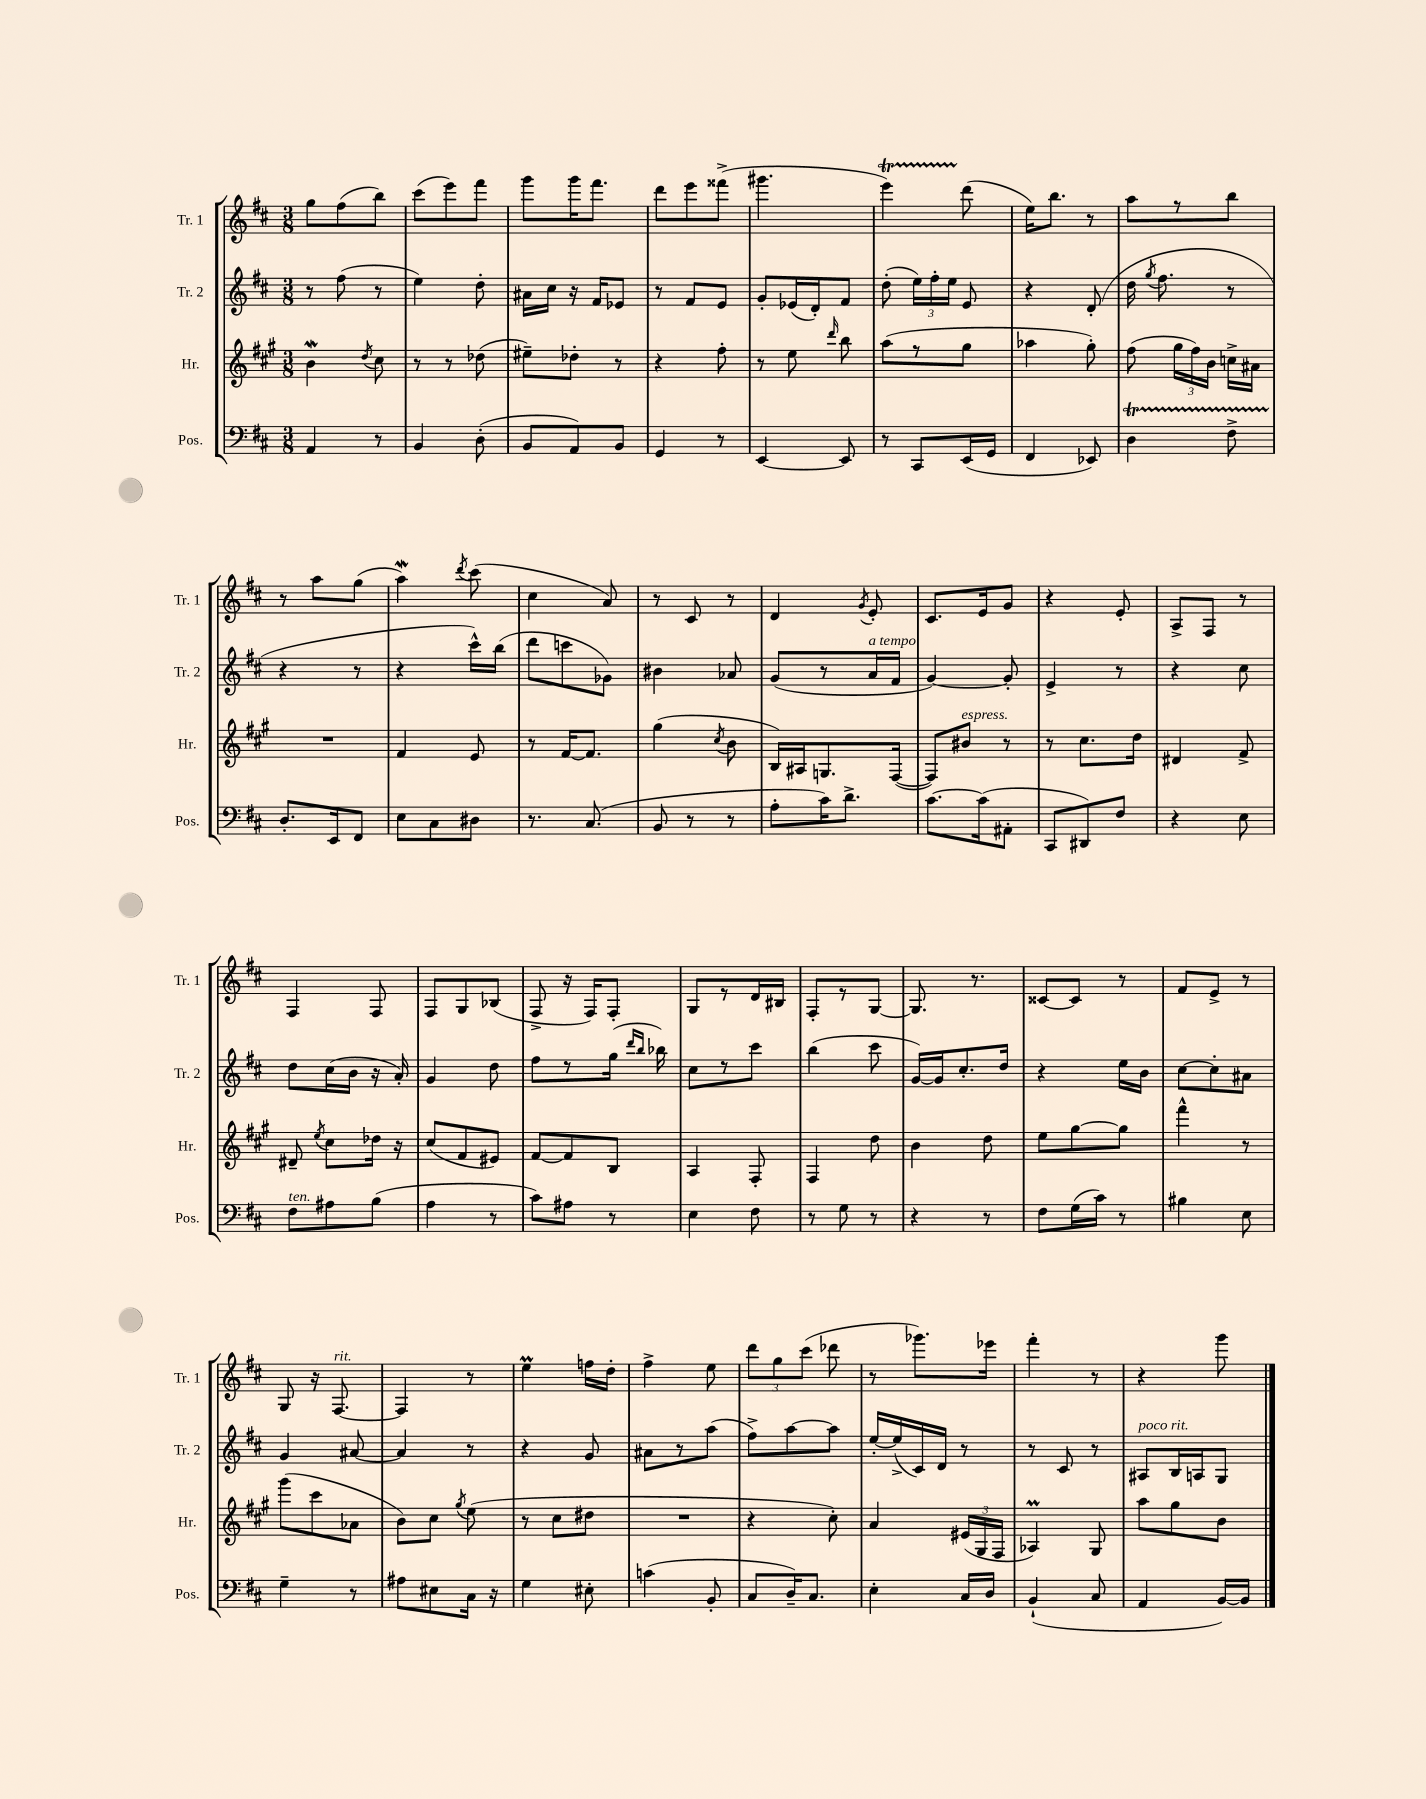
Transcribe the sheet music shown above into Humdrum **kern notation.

**kern	**kern	**kern	**kern
*staff4	*staff3	*staff2	*staff1
*clefF4	*clefG2	*clefG2	*clefG2
*k[f#c#]	*k[f#c#g#]	*k[f#c#]	*k[f#c#]
*M3/8	*M3/8	*M3/8	*M3/8
4AA/	4b\	8r	8gg\L
.	.	(8ff#\	(8ff#\
.	8qdd/	.	.
8r	8cc#\	8r	8bb\J)
=	=	=	=
4BB/	8r	4ee\)	(8ccc#\L
.	8r	.	8eee\)
(8D'\	(8dd-\	8dd'\	8fff#\J
=	=	=	=
8BB/L	8ee#~\L)	16a#\LL	8ggg\L
.	.	16cc#\JJ	.
8AA/)	8dd-'\J	16r	16ggg\K
.	.	16f#/LK	8.fff#\J
8BB/J	8r	8e-/J	.
=	=	=	=
4GG/	4r	8r	8ddd\L
.	.	8f#/L	8eee\
8r	8ff#'\	8e/J	(8fff##^\J
=	=	=	=
[4EE/	8r	8g'/L	4.ggg#\
.	8ee\	(16e-/L	.
.	.	16d'/J)	.
.	16qqddd/	.	.
8EE/]	8bb\	8f#/J	.
=	=	=	=
8r	(8aa\L	(8dd'\	4eee\)
8CC#/L	8r	24ee\LL)	.
.	.	24ff#'\	.
.	.	24ee\JJ	.
(16EE/L	8gg#\J	8e/	(8ddd\
16GG/JJ	.	.	.
=	=	=	=
4FF#/	4aa-\	4r	16ee\LK)
.	.	.	8.bb\J
8EE-/)	8gg#'\)	(8d'/	8r
=	=	=	=
4D\	(8ff#\	16dd\	8aa\L
.	.	8qgg/	.
.	.	8.ff#\	.
.	24gg#\LL	.	8r
.	24ff#\)	.	.
.	24b\JJ	.	.
8F#^\	16cc^\LL	8r	8bb\J
.	16a#\JJ	.	.
=	=	=	=
8.D'/L	4.r	4r	8r
.	.	.	8aa\L
16EE/k	.	.	.
8FF#/J	.	8r	(8gg\J
=	=	=	=
8E\L	4f#/	4r	4aa\)
8C#\	.	.	.
.	.	.	8qddd/
8D#\J	8e/	16ccc#^^\LL)	(8ccc#\
.	.	(16bb\JJ	.
=	=	=	=
8.r	8r	8ddd\L	4cc#\
.	[16f#/LK	8ccc\	.
(8.C#/	8.f#/]J	.	.
.	.	8g-\J)	8a/)
=	=	=	=
8BB/	(4gg#\	4b#\	8r
8r	.	.	8c#/
.	8qcc#/	.	.
8r	8b\	8a-/	8r
=	=	=	=
8A'\L	16B/LL)	(8g/L	4d/
.	16A#/J	.	.
16c#\K)	8.G/	8r	.
8.d^\J	.	.	.
.	.	.	8qg/
.	.	16a/L	8e'/
.	([16F#/Jk	16f#/JJ	.
=	=	=	=
[8.c#\L	8F#/]L)	[4g/)	8.c#/L
.	8b#/J	.	.
(16c#\]k	.	.	16e/k
8AA#'\J	8r	8g'/]	8g/J
=	=	=	=
8CC#/L	8r	4e^/	4r
8DD#/)	8.cc#\L	.	.
8F#/J	.	8r	8e'/
.	16dd\Jk	.	.
=	=	=	=
4r	4d#/	4r	8A^/L
.	.	.	8F#/J
8E\	8f#^/	8cc#\	8r
=	=	=	=
8F#\L	8d#~/	8dd\L	4F#/
.	8qee/	.	.
8A#\	8cc#\L	(16cc#\L	.
.	.	16b\JJ	.
(8B\J	16dd-\Jk	16r	8F#/
.	16r	16a'/)	.
=	=	=	=
4A\	(8cc#/L	4g/	8F#/L
.	8f#/	.	8G/
8r	8e#/J)	8dd\	(8B-/J
=	=	=	=
8c#\L)	[8f#/L	8ff#\L	8F#^/
8A#\J	8f#/]	8r	16r
.	.	.	16F#/LK)
8r	8B/J	(16gg\Jk	8F#'/J
.	.	16qqddd/LL	.
.	.	16qqbb/JJ	.
.	.	16bb-\)	.
=	=	=	=
4E\	4A/	8cc#\L	8G/L
.	.	8r	8r
8F#\	8F#'/	8ccc#\J	16d/L
.	.	.	16B#/JJ
=	=	=	=
8r	4F#/	(4bb\	8F#'/L
8G\	.	.	8r
8r	8dd\	8ccc#\	[8G/J
=	=	=	=
4r	4b\	[16g/LL)	8.G/]
.	.	16g/]J	.
.	.	8.cc#'/	.
.	.	.	8.r
8r	8dd\	.	.
.	.	16dd/Jk	.
=	=	=	=
8F#\L	8ee\L	4r	[8c##/L
(16G\L	[8gg#\	.	8c##/]J
16c#\JJ)	.	.	.
8r	8gg#\]J	16ee\LL	8r
.	.	16b\JJ	.
=	=	=	=
4B#\	4fff#^^\	[8cc#\L	8f#/L
.	.	8cc#'\]	8e^/J
8E\	8r	8a#\J	8r
=	=	=	=
4G~\	(8ggg#\L	4g/	8G/
.	8ccc#\	.	16r
.	.	.	[8.F#/
8r	8a-\J	[8a#/	.
=	=	=	=
8A#\L	8b\L)	4a#/]	4F#/]
8E#\	8cc#\J	.	.
.	8qgg#/	.	.
16C#\Jk	(8ee\	8r	8r
16r	.	.	.
=	=	=	=
4G\	8r	4r	4ee\
.	8cc#\L	.	.
8E#'\	8dd#\J	8g/	16ff\LL
.	.	.	16dd'\JJ
=	=	=	=
(4c\	4.r	8a#\L	4ff#^\
.	.	8r	.
8BB'/	.	(8aa\J	8ee\
=	=	=	=
8C#/L	4r	8ff#^\L)	12ddd\L
.	.	.	12gg\
16D~/K)	.	[8aa\	.
.	.	.	(12ccc#\J
8.C#/J	.	.	.
.	8cc#'\)	8aa\]J	8ddd-\
=	=	=	=
4E'\	4a/	[16ee'/LL	8r
.	.	(16ee^/]	.
.	.	16c#/)	8.ggg-\L)
.	.	16d/JJ	.
16C#/LL	(24e#/LL	8r	.
.	24G#/	.	.
16D/JJ	.	.	16eee-\Jk
.	24F#/JJ	.	.
=	=	=	=
(4BB`/	4A-/)	8r	4fff#'\
.	.	8c#/	.
8C#/	8G#/	8r	8r
=	=	=	=
4AA/	8aa\L	8A#/L	4r
.	8gg#\	16B/L	.
.	.	16A/J	.
[16BB/LL)	8b\J	8G/J	8ggg\
16BB/]JJ	.	.	.
==	==	==	==
*-	*-	*-	*-
